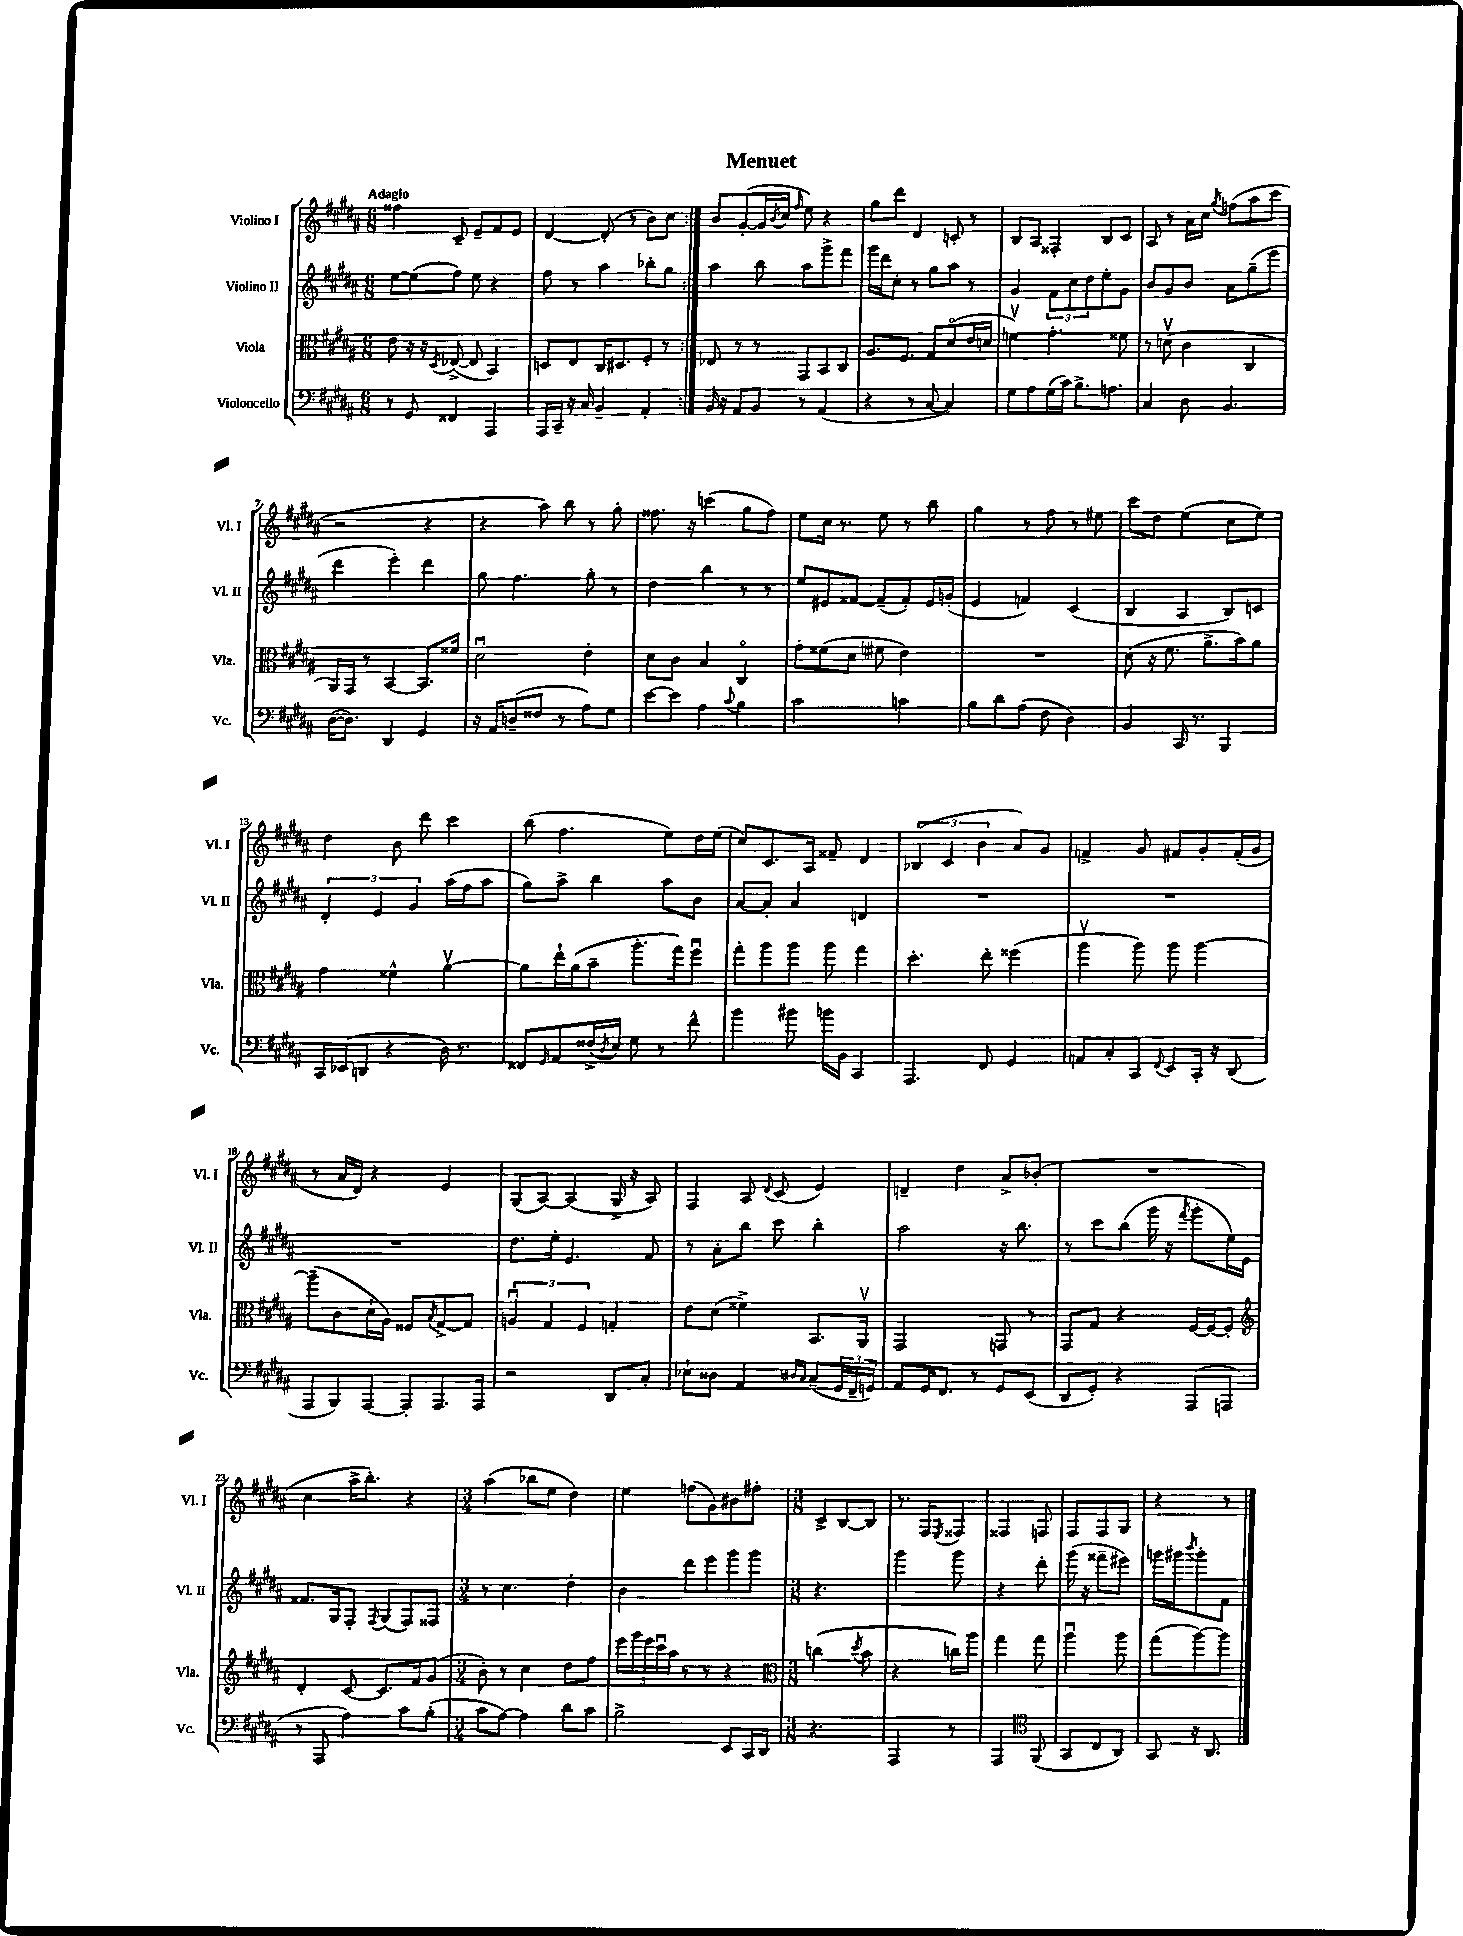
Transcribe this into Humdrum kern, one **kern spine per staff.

**kern	**kern	**kern	**kern
*part4	*part3	*part2	*part1
*staff4	*staff3	*staff2	*staff1
*I"Violoncello	*I"Viola	*I"Violino II	*I"Violino I
*I'Vc.	*I'Vla.	*I'Vl. II	*I'Vl. I
*clefF4	*clefC3	*clefG2	*clefG2
*k[f#c#g#d#a#]	*k[f#c#g#d#a#]	*k[f#c#g#d#a#]	*k[f#c#g#d#a#]
*M6/8	*M6/8	*M6/8	*M6/8
=1	=1	=1	=1
!	!	!	!LO:TX:a:B:t=Adagio
8r	8e\	[8ee\L	4ff##X\
8GG#/	16r	(8ee\]	.
.	16r	.	.
.	8qD#/	.	.
4FF##X/	([8E-X^/	8ff#\J)	8c#~/
.	8E-/]	8ee\	8e~/L
4AAA#/	4BB/)	4r	8f#/
.	.	.	8e/J
=2	=2	=2	=2
16AAA#/LL	8Dn/L	8ff#\	[4d#/
16CC#~/JJ	.	.	.
16r	8E/	8r	.
16C#/	.	.	.
4BB~/	16C#/K	4aa#\	(8d#'/]
.	8.D#X/	.	.
.	.	.	8r
4AA#'/	8F#'/J	8bb-X'\L	8b\L)
.	8r	8gg#\J	8cc#\J
=3:|!	=3:|!	=3:|!	=3:|!
16BB/	8E-X/	4aa#\	8b/L
16r	.	.	.
8AA#/L	8r	.	([8g#'/
8BB/J	8r	8bb\	16g#/L]
.	.	.	8qb/
.	.	.	16cc#/JJ
.	.	.	16qqff#/
8r	8GG#/L	8aa#\L	8ee\)
(4AA#/	8BB/	8ggg#^\	4r
.	8C#/J	8fff#\J	.
=4	=4	=4	=4
4r	8.A#/L	16ggg#\LL	8gg#\L
.	.	16ddd#\J	.
.	.	8cc#'\J	8ddd#\J
.	8.F#/J	.	.
8r	.	8r	4d#/
[8C#/	8G#/L	8gg#\L	.
4C#/])	(8d#/	8aa#\J	8cn'/
.	16e/L	8r	8r
.	16dn/JJ	.	.
=5	=5	=5	=5
8G#\L	4fnv\)	4g#/	8B/L
8A#\	.	.	8A#/J
(16G#\L	4.g#'\	12f#\L	4F##X'/
16c#\JJ)	.	.	.
.	.	12cc#\	.
8.B^\L	.	.	.
.	.	12dd#\	.
.	.	8ee'\	8B/L
8.An\J	.	.	.
.	8f##X\	8g#\J	8c#/J
=6	=6	=6	=6
4C#/	8r	8b/L	8A#/
.	(8dnv\	8g#/	8r
8D#\	4c#\	8b/J	16a#\LL
.	.	.	16cc#\JJ
.	.	.	8qgg#/
4.BB/	.	8a#\L	(8ffn\L
.	4C#/	(8gg#~\	8aa#\
.	.	8eee\J	8ccc#\J
!!LO:LB:g=z
=7	=7	=7	=7
([16D#\KL	16AA#/LL)	4ddd#\	2r
8.D#\J])	16GG#/JJ	.	.
.	8r	.	.
4DD#/	[4BB/	4eee'\)	.
4GG#/	8.BB/L]	4ddd#\	4r
.	16f##X/Jk	.	.
=8	=8	=8	=8
16r	2d#u\	8gg#\	4r
16AA#/KL	.	.	.
(8Dn~/	.	4.ff#\	.
8F##X/J	.	.	8aa#\)
8r	.	.	8bb\
8A#\L)	4e'\	8gg#'\	8r
8G#\J	.	8r	8gg#'\
=9	=9	=9	=9
[8e\L	8d#\L	4dd#\	8.ff##X\
8e\J]	8c#\J	.	.
.	.	.	16r
4A#\	4B/	4bb\	(4cccn\
8qqc#/	.	.	.
4B\	4C#/	8r	8gg#\L
.	.	8r	8ff##\J)
=10	=10	=10	=10
2c#\	8g#'\L	8ee/L	8ee\L
.	(8f##X\	8e#X/	16cc#\Jk
.	.	.	8.r
.	8d#\J	[8f##X/J	.
.	8f#X\	(8f##~/L]	8ee\
4cn\	4e\)	8f##'/)	8r
.	.	16e#/L	8bb\
.	.	(16gn'/JJ	.
=11	=11	=11	=11
8B\L	2.r	4e/	4gg#\
8d#\	.	.	.
(8A#\J	.	4fn/)	8r
8F#\	.	.	8ff#\
4D#\)	.	(4c#/	8r
.	.	.	8ee#X\
=12	=12	=12	=12
4BB/	(8d#\	4B/	8ccc#\L
.	16r	.	8dd#\J
.	8.f#\	.	.
16CC#/	.	4A#/	(4ee\
8.r	.	.	.
.	8.a#^\L	.	.
4BBB/	.	8B/L)	8cc#\L
.	16b\k)	.	.
.	8a#\J	8cn/J	8ee\J)
!!LO:LB:g=z
=13	=13	=13	=13
16CC#/LL	4g#\	6d#'/	4dd#\
(16EE-X/J	.	.	.
8DDn/J	.	.	.
.	.	6e/	.
4r	4f##X^^\	.	8b\
.	.	6g#/	.
.	.	.	8ddd#\
16D#\)	[4a#v\	(16aa#\LL	4ccc#\
8.r	.	16ff#\J	.
.	.	8aa#\J	.
=14	=14	=14	=14
8FF##X/L	8a#\L]	8gg#\L)	(8bb\
16qqGG#/	.	.	.
8AA#/	16ee`\L	8aa#^\J	4.ff#\
.	(16a#\J	.	.
(16F##X^/L	8b~\J	4bb\	.
8qD#/	.	.	.
16E/JJ)	.	.	.
8G#\	8.aa#'\L	.	.
8r	.	8aa#\L	8ee\L)
.	16gg#\k)	.	.
8f#^^\	8ff#u\J	8b\J	16dd#\L
.	.	.	(16ee\JJ
=15	=15	=15	=15
4b\	8gg#'\L	[8a#/L	8cc#/L)
.	8aa#\	8a#'/J]	8.c#/
8b#X\	8aa#\J	4a#/	.
.	.	.	16A#/Jk
16bn\LL	8aa#\	.	8f##X~/
16BB\JJ	.	.	.
4CC#/	4gg#\	4dn/	4d#/
=16	=16	=16	=16
4.AAA#/	4.dd#'\	2.r	(6B-X/
.	.	.	6c#/
.	.	.	6b\
8FF#/	8ee'\	.	.
4GG#/	(4ff##X\	.	8a#/L)
.	.	.	8g#/J
=17	=17	=17	=17
8AAn/L	4aa#v\	2.r	4fn^/
8C#'/	.	.	.
8CC#/J	8aa#\)	.	8g#/
8qqFF#/	.	.	.
8EE/L	8aa#\	.	8f#X/L
16CC#'/Jk	[4aa#\	.	8g#'/
16r	.	.	.
(8DD#/	.	.	(16f#'/L
.	.	.	16g#/JJ
!!LO:LB:g=z
=18	=18	=18	=18
8AAA#/L	(8aa#~\L]	2.r	8r
8BBB/)	8c#\	.	16a#/LL
.	.	.	16d#/JJ)
[8AAA#/J	16d#`\L	.	4r
.	16A#\JJ)	.	.
8AAA#'/L]	8F##X/L	.	.
.	8qB/	.	.
8.AAA#/	[8G#^/	.	4e/
.	8G#/J]	.	.
16AAA#/Jk	.	.	.
=19	=19	=19	=19
2r	6Anu/	8.dd#\L	(8G#/L
.	.	.	[8A#/J)
.	6G#/	.	.
.	.	16ee'\Jk	.
.	.	4.e/	(4A#/]
.	6F#/	.	.
8DD#/L	4Gn'/	.	16G#^/
.	.	.	16r
8C#'/J	.	8f#/	8A#/)
=20	=20	=20	=20
8E-X`\L	8e\L	8r	4F#/
8D##X\J	(8d#\J	8a#'\L	.
4AA#/	4f##X^\)	8bb\J	8A#/
.	.	.	8qqd#/
.	.	8ccc#\	(8c#/
16qqD#X/LL	.	.	.
16qqC#/JJ	.	.	.
(8C#~/L	8.BB/L	4bb'\	4e/)
24GG#/L	.	.	.
24FF#~/	.	.	.
.	16AA#v/Jk	.	.
24GGn/JJ)	.	.	.
=21	=21	=21	=21
8AA#/L	2GG#/	2aa#\	4dn~/
16GG#/K	.	.	.
8.FF#/J	.	.	.
.	.	.	4dd#\
8r	.	.	.
8GG#/L	8GGn/	16r	8a#^/L
.	.	8.bb\	.
(8EE/J	8r	.	(8b-X'/J
=22	=22	=22	=22
8DD#/L	8GG#/L	8r	2.r
8GG#'/J)	8G#/J	8ccc#\L	.
4r	4r	(8bb\J	.
.	.	16ggg#\	.
.	.	16r	.
.	.	8qfff#/	.
(8AAA#/L	[16F#/LL	8ggg#'\L	.
.	16F#/J_	.	.
8AAAn/J	8F#'/J]	16ee\L)	.
.	.	16e\JJ	.
!!LO:LB:g=z
=23	=23	=23	=23
*	*clefG2	*	*
8r	4d#'/	8.f##X/L	4cc#\
8AAA#/	.	.	.
.	.	16G#/k	.
4A#\)	[8c#/	8F#'/J	16aa#^\KL
.	.	.	8.bb'\J)
.	.	8qF#/	.
.	8.c#/L]	(8G#/L	.
8c#\L	.	8F#/)	4r
.	16f#/k	.	.
(8B'\J	(8g#/J	8F##X/J	.
=24	=24	=24	=24
*M3/4	*M3/4	*M3/4	*M3/4
8c#\L	8b'\)	8r	(4aa#\
[8A#\J)	8r	4.cc#\	.
4A#\]	4cc#\	.	8bb-X\L
.	.	.	8ee\J
8d#\L	8dd#\L	4dd#'\	4dd#\)
8c#\J	8ff#\J	.	.
=25	=25	=25	=25
2B^\	20eee\LL	4b\	4ee\
.	20ggg#\	.	.
.	20eee\	.	.
.	20ccc#u\	.	.
.	20aa#\JJ	.	.
.	8r	8ddd#\L	(8ffn\L
.	8r	8eee\	8g#\)
8EE/L	4r	8ggg#\	8b#X\
16CC#/L	.	8ggg#\J	8ff#X'\J
16DD#/JJ	.	.	.
=26	=26	=26	=26
*	*clefC3	*	*
*M3/8	*M3/8	*M3/8	*M3/8
4.r	(4ccn\	4.r	8c#^/L
.	.	.	[8B/
.	8qdd#/	.	.
.	8b\	.	8B/J]
=27	=27	=27	=27
4AAA#/	4r	4ggg#\	8.r
.	.	.	16F#/KL
.	.	.	8qE/
8r	16ccn\LL)	8ggg#\	8F##X/J
.	16aa#\JJ	.	.
=28	=28	=28	=28
4AAA#/	4gg#\	4r	4F##X/
*clefC4	*	*	*
(8FF#/	8gg#\	8ddd#'\	8Fn/
=29	=29	=29	=29
8GG#/L	4aa#u\	(16ggg#\	8F#/L
.	.	16r	.
8C#/	.	8fff##X~\L	8F#/
8AA#/J)	8aa#\	8eee#X\J)	8G#/J
=30	=30	=30	=30
8GG#/	(8gg#\L	16gggn\LL	4r
.	.	16ggg#X\J	.
.	.	8qbbb/	.
16r	[8aa#\)	8ggg#'\	.
8.AA#/	.	.	.
.	8aa#\J]	8f#\J	8r
==	==	==	==
*-	*-	*-	*-
